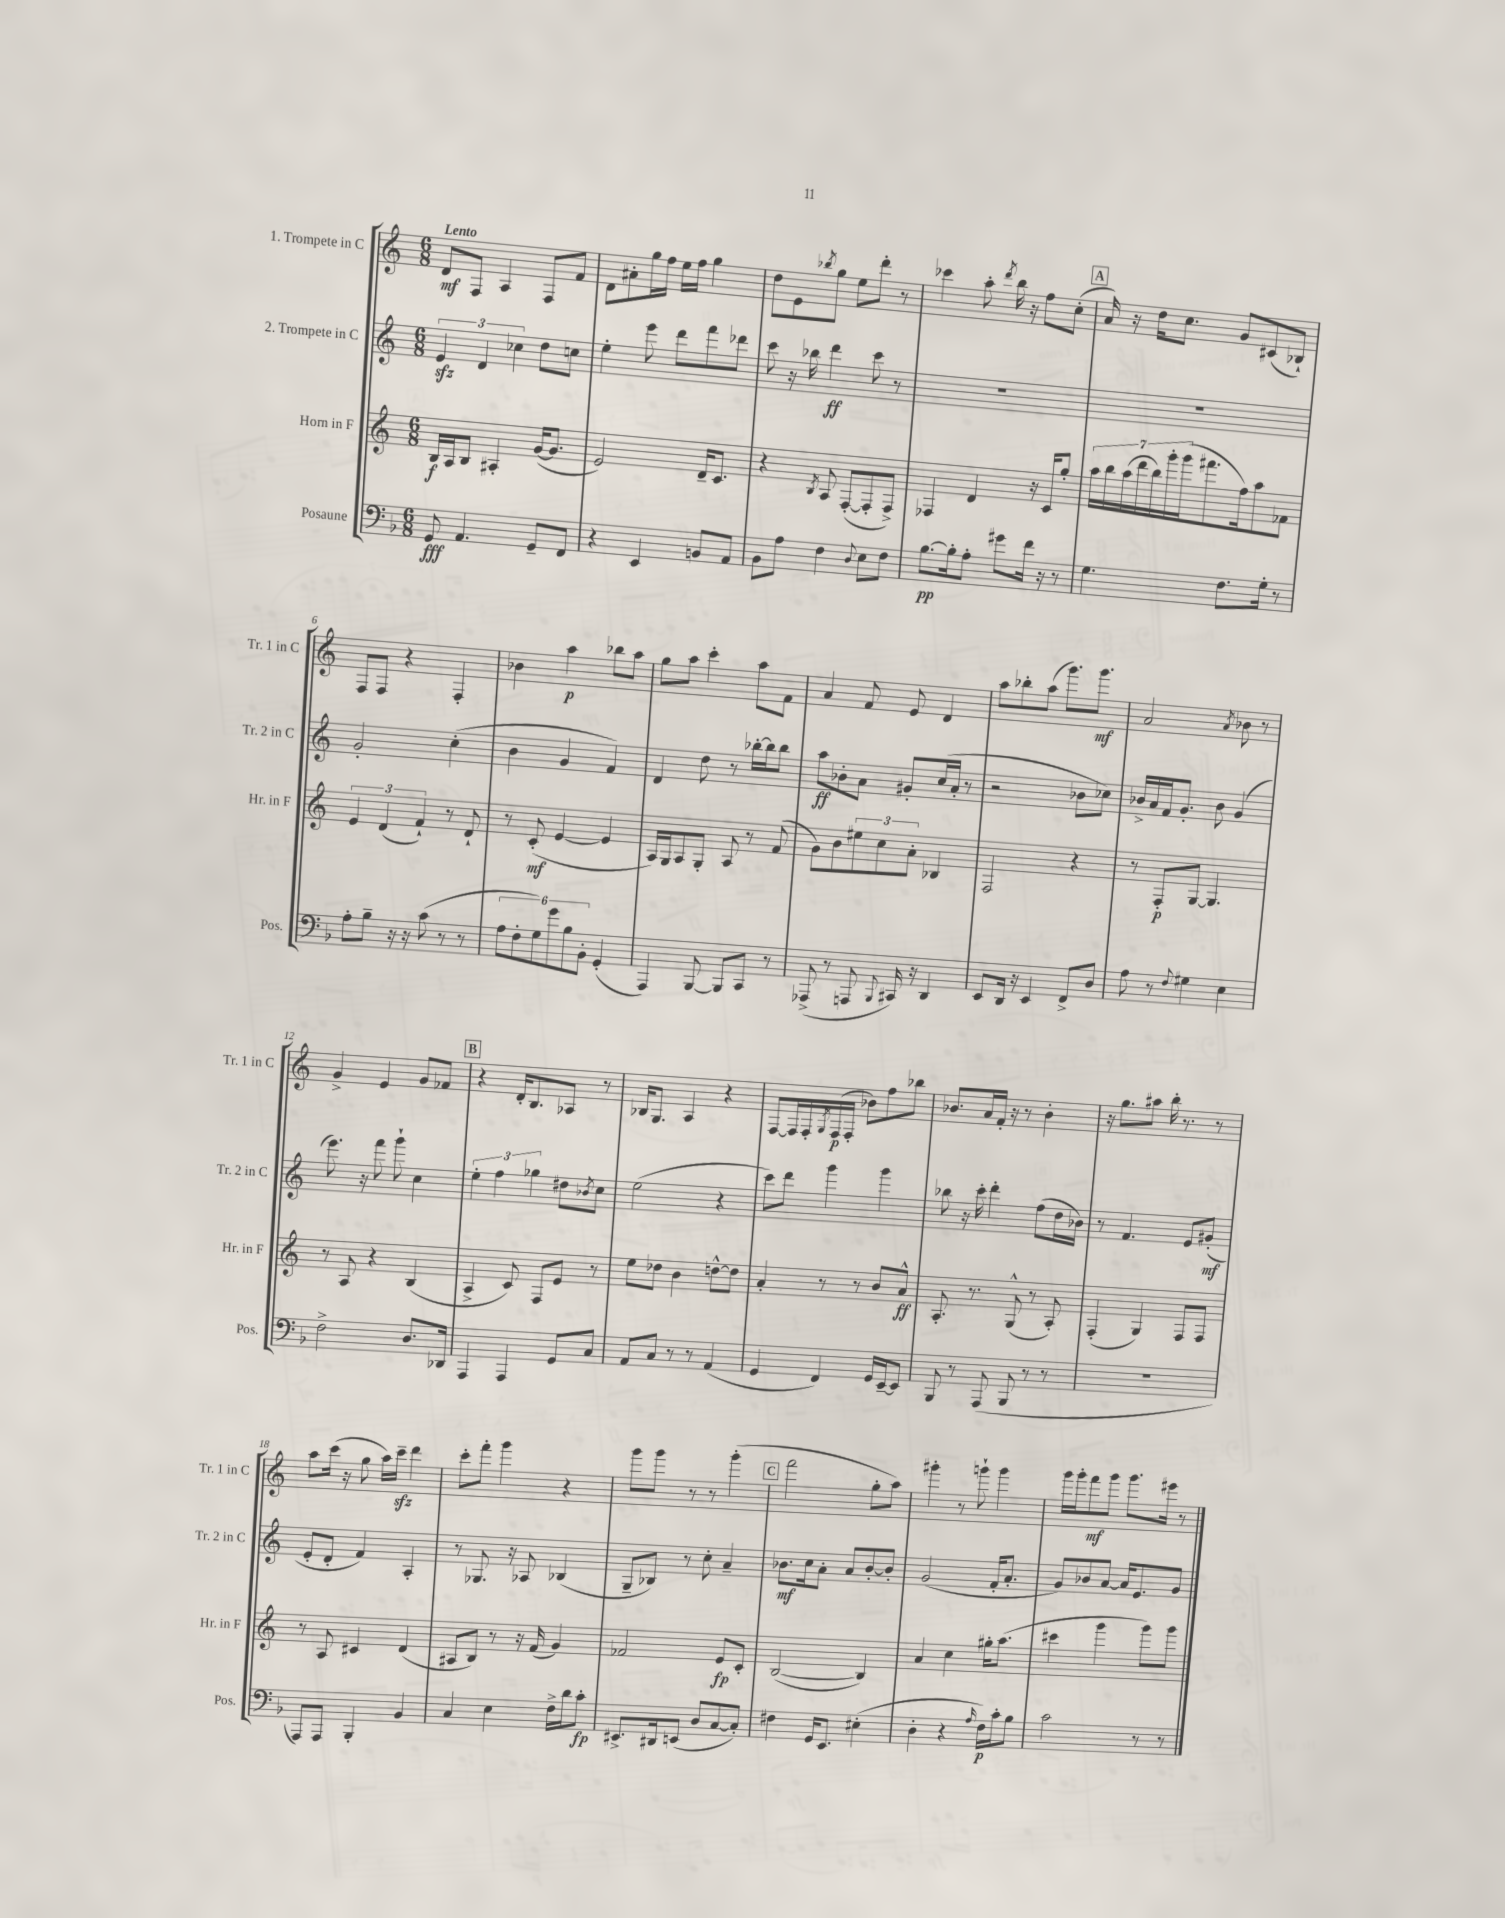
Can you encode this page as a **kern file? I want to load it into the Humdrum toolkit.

**kern	**kern	**kern	**kern
*staff4	*staff3	*staff2	*staff1
*clefF4	*clefG2	*clefG2	*clefG2
*k[b-]	*k[]	*k[]	*k[]
*M6/8	*M6/8	*M6/8	*M6/8
8GG	16B	6e	8d
.	16A	.	.
4.AA	8B	.	8F
.	.	6d	.
.	4A#'	.	4A
.	.	6cc-	.
8GG~	([16g	8dd	8F
.	8.g]	.	.
8FF	.	8cc	8f
=	=	=	=
4r	2e)	4ee'	8d
.	.	.	8a#'
4EE	.	8eee	16gg
.	.	.	16ff
.	.	8ddd	16ee
.	.	.	16ff
8BB	16d~	8fff	4gg
.	8.c	.	.
8AA	.	8ddd-	.
=	=	=	=
8BB-	4r	8ccc	8dd
8A	.	16r	8e
.	.	16bb-	.
.	8qB	.	8qbb-
4F	8A	4ddd	8gg
.	([8F'	.	8ee
8qqD	.	.	.
8E	8F']	8ccc	8ddd'
8F	8F^)	8r	8r
=	=	=	=
[8.B-	4F-	2.r	4ccc-
16B-']	.	.	.
8A'	4d	.	8aa'
.	.	.	8qddd
8g#	.	.	16bb
.	.	.	16r
16f	16r	.	8ff
16r	16c	.	.
8r	8gg'	.	(8cc'
=	=	=	=
4.G	28aa	2.r	16a)
.	28bb	.	.
.	.	.	16r
.	(28aa	.	.
.	28ddd	.	.
.	.	.	16dd
.	28bb)	.	.
.	28ggg'	.	.
.	.	.	8.cc
.	(28ggg	.	.
.	8.fff#	.	.
8.F	.	.	8g
.	16ff)	.	.
.	8aa	.	(8c#
16G'	.	.	.
8r	8f-	.	8B-`)
=	=	=	=
8A'	6e	2g'	8F
8B-~	.	.	8F
.	(6d	.	.
16r	.	.	4r
16r	.	.	.
.	6f`)	.	.
(8c	.	.	.
8r	8r	(4cc'	4F'
8r	8d`	.	.
=	=	=	=
12A	8r	4b	4b-
12F'	.	.	.
.	(8c'	.	.
12G)	.	.	.
12g	[4e	4g	4aa
12B-	.	.	.
12BB-'	.	.	.
(4GG'	4e]	4f)	8bb-
.	.	.	8aa
=	=	=	=
4AAA)	16A)	4d	8gg
.	16G	.	.
.	8A	.	8aa
[8BBB-	8G'	8dd	4ccc'
8BBB-]	8A	8r	.
8CC	8r	[16bb-'	8aa
.	.	16bb-]	.
8r	(8f	8bb-	8f
=	=	=	=
(8AAA-^	8g)	8aa	4a
8r	8b	8b-'	.
8AAA	12ee#	8a	8f
.	12cc	.	.
8qqBBB-	.	.	.
16CC#)	.	8g#'	8e
.	12a'	.	.
16r	.	.	.
4DD	4B-	(16cc	4d
.	.	16a'	.
.	.	8r	.
=	=	=	=
8EE	2F	2r	8aa
16DD	.	.	8bb-'
16r	.	.	.
4EE	.	.	(8aa
.	.	.	8.ggg)
8FF^	4r	8b-	.
.	.	.	8.ggg
8D	.	8cc-)	.
=	=	=	=
8A	8r	16b-^	2a
.	.	16a	.
8r	8F'	16f	.
.	.	8.g'	.
8qqF	.	.	.
4G#	[8G	.	.
.	4.G]	8b-	.
.	.	.	8qa
4E	.	(4g	8b-
.	.	.	8r
=	=	=	=
2F^	8r	8.eee)	4g^
.	8A	.	.
.	.	16r	.
.	4r	8fff	4e
.	.	8ggg`	.
8.D	(4B	4cc	8g
.	.	.	8f-
16DD-	.	.	.
=	=	=	=
4AAA	4A^	6ee'	4r
.	.	6ff	.
4AAA	8c)	.	16d'
.	.	.	8.B
.	.	6gg-	.
.	8F	.	.
8GG	8e	8dd#	8A-
.	.	8qb-	.
8C	8r	8cc	8r
=	=	=	=
8AA	8ee	(2ee	16B-
.	.	.	8.G
8C	8dd-	.	.
8r	4b	.	4A
8r	.	.	.
(4AA	[8dd^^	4r	4r
.	8dd]	.	.
=	=	=	=
4GG	4a'	8ccc)	[8F
.	.	8ddd	16F]
.	.	.	16F'
.	.	.	8qG
4FF)	8r	4ggg	(16F
.	.	.	16F'
.	8r	.	8b-)
16GG	8b	4ggg	8ff
[16EE~	.	.	.
8EE]	8a^^	.	8bb-
=	=	=	=
8BBB-	8.A'	8bb-	8.b-
8r	.	16r	.
.	8.r	16ccc'	16a
(8AAA	.	4ddd'	16f'
.	.	.	16r
8BBB-	(8G^^	.	8r
8r	8r	(8ff	4b-'
8r	8A')	16dd	.
.	.	16b-)	.
=	=	=	=
2.r	(4F'	8r	16r
.	.	.	8.gg
.	.	4.f	.
.	4G)	.	8aa#
.	.	.	16bb'
.	.	.	8.r
.	8F	8e	.
.	8F	(8g#'	8r
=	=	=	=
8AAA)	8r	8e'	8aa
8AAA	8A	8d'	(16ccc
.	.	.	16r
4BBB-'	4c#	4f)	8gg
.	.	.	16aa)
.	.	.	16ccc~
4BB-	(4d	4A'	4ddd
=	=	=	=
4C	8A#	8r	8ccc'
.	8B)	8.G-	8fff'
4E	8r	.	4ggg
.	.	16r	.
.	16r	8A-	.
.	(16f	.	.
16F^	4g)	(4B-	4r
16d	.	.	.
8c'	.	.	.
=	=	=	=
8.EE#^	2f-	8G~	8ggg
.	.	8B-)	8ggg
16DD#	.	.	.
(8EE	.	8r	8r
8D	.	8cc'	8r
[8C	8e	4a~	(4ggg'
8C'])	8c'	.	.
=	=	=	=
4F#	([2B	8.b-	2fff
.	.	16cc	.
16GG	.	8a'	.
8.EE	.	.	.
.	.	8a	.
(4E#'	4B])	[8b-'	8gg'
.	.	8b-']	8aa)
=	=	=	=
4D'	4a	(2g	4ggg#'
4r	4cc	.	8r
.	.	.	8ggg`
16qqA	.	.	.
16F)	16gg#'	16f'	4ggg
16c'	(8.aa	8.a'	.
8B-	.	.	.
=	=	=	=
2c	4ccc#	8g)	16ggg
.	.	.	16ggg'
.	.	8b-	8fff
.	4ggg	[8a	8ggg
.	.	16a]	8.ggg
.	.	8.e	.
8r	8ggg)	.	.
.	.	.	16eee#
8r	8ggg	8g	8r
==	==	==	==
*-	*-	*-	*-
